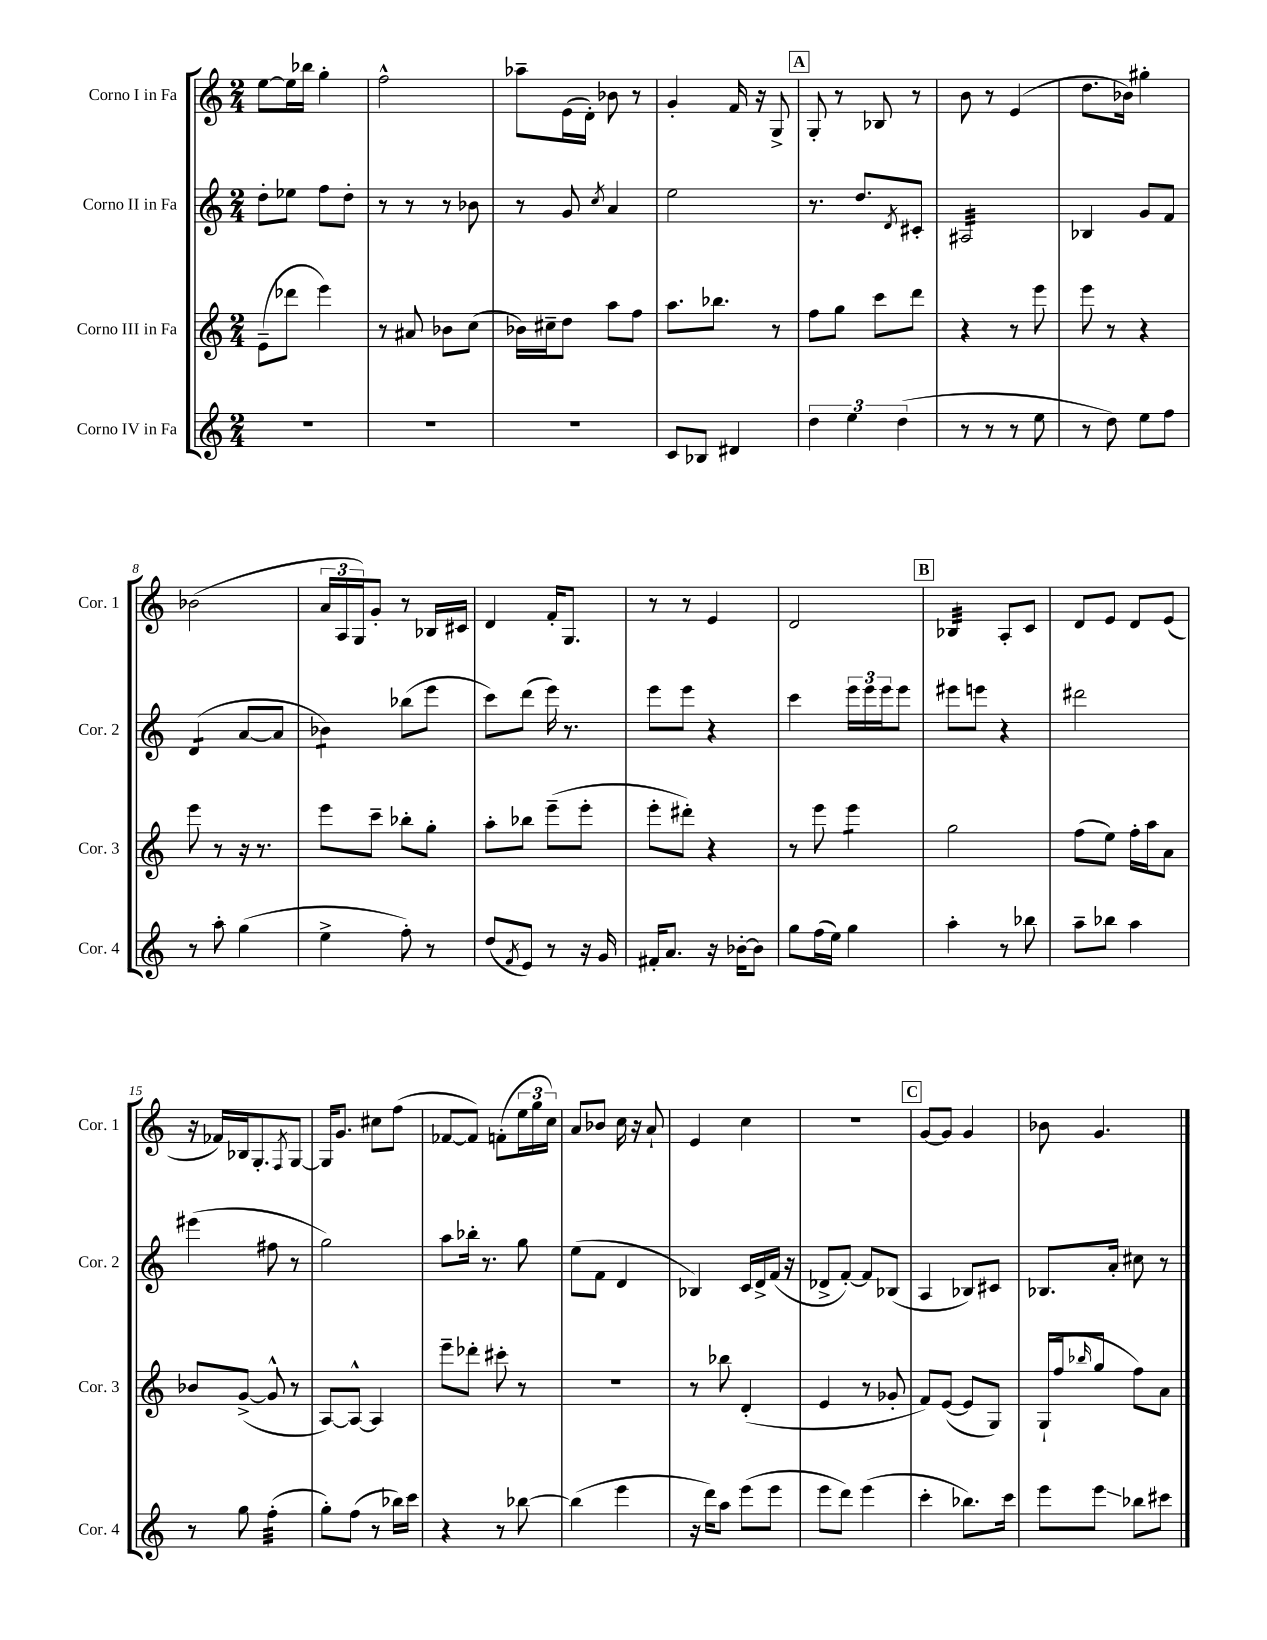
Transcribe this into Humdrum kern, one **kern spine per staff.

**kern	**kern	**kern	**kern
*staff4	*staff3	*staff2	*staff1
*clefG2	*clefG2	*clefG2	*clefG2
*k[]	*k[]	*k[]	*k[]
*M2/4	*M2/4	*M2/4	*M2/4
2r	(8e~	8dd'	[8ee
.	8ddd-	8ee-	16ee]
.	.	.	16bb-
.	4eee)	8ff	4gg'
.	.	8dd'	.
=	=	=	=
2r	8r	8r	2ff^^
.	8a#	8r	.
.	8b-	8r	.
.	(8cc	8b-	.
=	=	=	=
2r	16b-)	8r	8aa-~
.	16cc#~	.	.
.	8dd	8g	(16e
.	.	.	16d')
.	.	8qcc	.
.	8aa	4a	8b-
.	8ff	.	8r
=	=	=	=
8c	8.aa	2ee	4g'
8B-	.	.	.
.	8.bb-	.	.
4d#	.	.	16f
.	.	.	16r
.	8r	.	8G^
=	=	=	=
6dd	8ff	8.r	8G'
.	8gg	.	8r
6ee	.	.	.
.	.	8.dd	.
.	8ccc	.	8B-
(6dd	.	.	.
.	.	8qd	.
.	8ddd	8c#'	8r
=	=	=	=
8r	4r	2A#	8b
8r	.	.	8r
8r	8r	.	(4e
8ee	8eee	.	.
=	=	=	=
8r	8eee	4B-	8.dd
8dd)	8r	.	.
.	.	.	16b-)
8ee	4r	8g	4gg#'
8ff	.	8f	.
=	=	=	=
8r	8eee	(4d	(2b-
8aa'	8r	.	.
(4gg	16r	[8a	.
.	8.r	.	.
.	.	8a]	.
=	=	=	=
4ee^	8eee	4b-)	24a
.	.	.	24A
.	.	.	24G)
.	8ccc~	.	8g'
8ff')	8bb-'	(8bb-	8r
8r	8gg'	8eee	16B-
.	.	.	16c#
=	=	=	=
(8dd	8aa'	8ccc)	4d
8qf	.	.	.
8e)	8bb-	(8ddd	.
8r	(8eee~	16eee)	16f'
.	.	8.r	8.G
16r	8eee'	.	.
16g	.	.	.
=	=	=	=
16f#'	8eee'	8eee	8r
8.a	.	.	.
.	8ddd#')	8eee	8r
16r	4r	4r	4e
[16b-'	.	.	.
8b-]	.	.	.
=	=	=	=
8gg	8r	4ccc	2d
(16ff	8eee	.	.
16ee)	.	.	.
4gg	4eee	24eee	.
.	.	24eee	.
.	.	24eee	.
.	.	8eee	.
=	=	=	=
4aa'	2gg	8eee#	4B-
.	.	8eee	.
8r	.	4r	8A'
8bb-	.	.	8c
=	=	=	=
8aa~	(8ff	2ddd#	8d
8bb-	8ee)	.	8e
4aa	16ff'	.	8d
.	16aa	.	.
.	8a	.	(8e
=	=	=	=
8r	8b-	(4eee#	16r
.	.	.	16f-)
8gg	([8g^	.	16B-
.	.	.	8.G'
(4ff'	8g^^]	8ff#	.
.	.	.	8qF
.	8r	8r	[8G
=	=	=	=
8gg')	[8A)	2gg)	16G]
.	.	.	8.g
(8ff	8A^^_	.	.
8r	4A]	.	8cc#
16bb-)	.	.	(8ff
16ccc	.	.	.
=	=	=	=
4r	8eee~	8aa	[8f-
.	8ddd-'	16bb-'	8f-])
.	.	8.r	.
8r	8ccc#'	.	(8f'
[8bb-	8r	8gg	24ee
.	.	.	24gg
.	.	.	24cc)
=	=	=	=
(4bb-]	2r	(8ee	8a
.	.	8f	8b-
4eee	.	4d	16cc
.	.	.	16r
.	.	.	8a`
=	=	=	=
16r	8r	4B-)	4e
16ddd)	.	.	.
8aa	8bb-	.	.
(8eee	(4d'	16c	4cc
.	.	16d^	.
8eee	.	(16f	.
.	.	16r	.
=	=	=	=
8eee	4e	8d-^	2r
8ddd)	.	[8f')	.
(4eee	8r	8f]	.
.	8g-'	(8B-	.
=	=	=	=
4ccc'	8f)	4A	[8g
.	([8e	.	8g]
8.bb-)	8e]	8B-)	4g
.	8G)	8c#	.
16ccc	.	.	.
=	=	=	=
8eee	(16G`	8.B-	8b-
.	16ff	.	.
.	16qqbb-	.	.
8eee	8gg	.	4.g
.	.	16a'	.
8bb-	8ff)	8cc#	.
8ccc#	8a	8r	.
==	==	==	==
*-	*-	*-	*-
